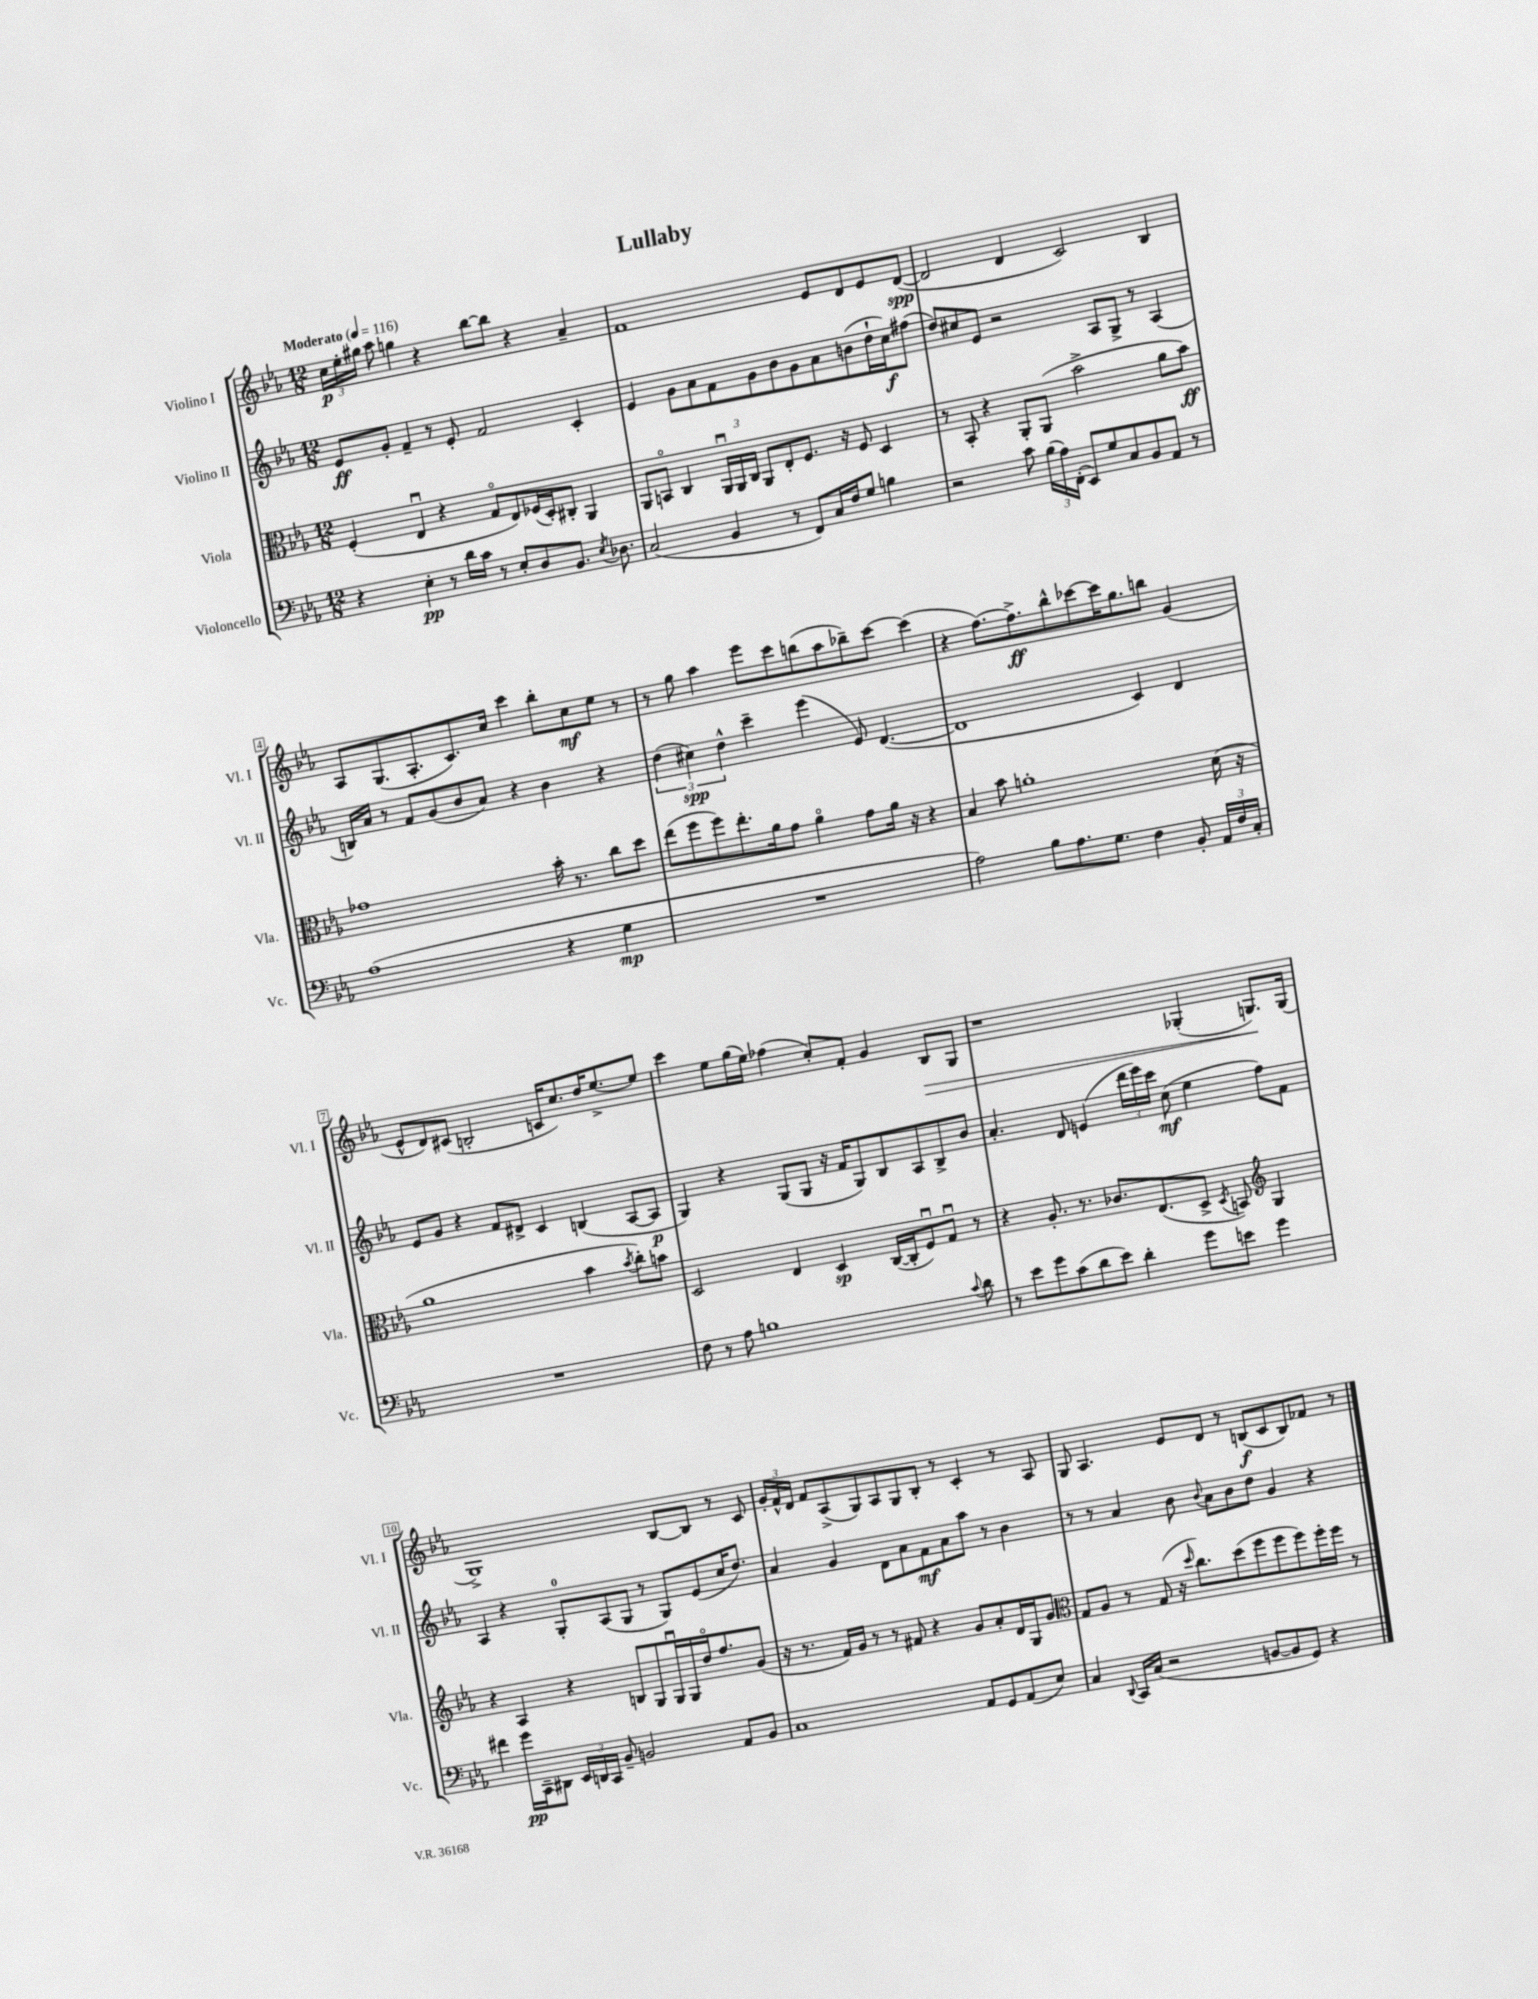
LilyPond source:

\header { title = "Lullaby" }
<<
\new StaffGroup <<
\new Staff = "s0" \with { instrumentName = "Violino I" shortInstrumentName = "Vl. I" } {
    \clef treble \key ees \major \numericTimeSignature \time 12/8 \tempo "Moderato" 4 = 116
    \autoBeamOff \tuplet 3/2 { c''16[\p ees''16-. gis''16] } aes''8 g''4 r4 bes''8[~ bes''8] r4 aes'4-- |
    f'1 ees'8[ d'8 ees'8 d'8]~\spp( |
    d'2 d'4 c'2) bes4 |
    aes8[ g8.( aes8.-. c'8.) c''16] c'''4 bes''8[-. c''8\mf ees''8] r8 |
    r8 g''8 aes''4 ees'''8[ c'''8 b''8( aes''8 bes''8--) c'''8]~ c'''4( |
    r4 f''8.[~) f''8.->\ff bes''8-^ ces'''8~ ces'''16 g''8. b''8] g'4( |
    ees'8[-^ d'8) cis'8]( b2-. c'16[ c''8.) d''16 ees''8.~-> ees''8] |
    c'''4 ees''8[ g''16( ees''16]) fes''4( c''8[-.) f'8]-. g'4 bes8[\> g8] |
    r1 ges4-.( g8.[\!) g16]( |
    g1->) bes8[~ bes8] r8 c'8 |
    \tuplet 3/2 { g'16[-. f'16-^ d'16] } f'8[ aes8->( g8) aes8 g8 bes8]-. r8 c'4-. r8 aes8 |
    g8 aes4. ees'8[ d'8] r8 b8[\f( c'8 b8) fes'8] r8 \bar "|." |
}
\new Staff = "s1" \with { instrumentName = "Violino II" shortInstrumentName = "Vl. II" } {
    \clef treble \key ees \major \numericTimeSignature \time 12/8
    \autoBeamOff ees'8[\ff g'8]-. f'4-- r8 ees'8-. f'2 c'4-. |
    ees'4 g'8[ aes'8 f'8 g'8 bes'8 g'8 aes'8 b'8( d''16-! c''16\f) fis''8]( |
    d''8[) cis''8 ees'8] r2 aes8[ g8]-> r8 aes4( |
    b16[) aes'16] r8 f'8[ g'8( bes'8 aes'8]) r4 bes'4 r4 |
    \tuplet 3/2 { d''4( cis''4\spp) d''4-^ } c'''4-- ees'''4( ees'8) d'4.~( |
    d'1 c'4) d'4 |
    ees'8[ g'8] r4 f'8[ dis'8]-> c'4 b4( aes8[~ aes8]\p |
    g4) r4 g8[( g8] r16 f'16[ g8) bes8 aes8 bes8-> bes'8] |
    aes'4.-. d'8 e'4( \tuplet 3/2 { d'''16[ ees'''16) c'''16] } c''8\mf( ees''4 f''8[) f'8] |
    aes4 r4 g8[-0-. aes8( g8] r8 g8[) ees'8( c''16 d''8.]) |
    aes'4 g'4 d'8[ aes'8 f'8\mf aes'8 aes''8] r8 bes'4 |
    r8 r8 aes'4 bes'8 \appoggiatura { bes'8 } aes'8[ bes'8 d''8] g'4 r4 \bar "|." |
}
\new Staff = "s2" \with { instrumentName = "Viola" shortInstrumentName = "Vla." } {
    \clef alto \key ees \major \numericTimeSignature \time 12/8
    \autoBeamOff f4-.( ees4\downbow r4 g8[\flageolet ees8) fes16( d16-.) cis8]-. aes,4 |
    aes,8[ b,8]\flageolet c4 \tuplet 3/2 { aes,16[\downbow aes,16 c16] } aes,8[ ees8-. f8.] r16 f8 d4 |
    r8 bes,8-. r4 aes,8[-. aes,8]( bes'2-> aes'8[ bes'8]\ff) |
    ges'1 bes'16-. r8. c''8[ d''8] |
    ees''8[( f''8 f''8) ees''8.-. aes'16 g'8] aes'4\flageolet g'8[ aes'16] r16 r4 |
    bes4 bes'8 a'1-. d'16( r16 |
    aes'1 bes'4 \acciaccatura { bes'8 } c''8[-.) b'8] |
    d2 ees4 d4\sp c16[~( c16-. f8\downbow) g8]\downbow r8 |
    r4 aes8.-. r8. ces'8.[ ees8.( d8]-> \acciaccatura { d8 } b,8) \clef treble g4 |
    r4 aes4 r4 b8[ g8 g16\downbow g16 d''16\flageolet f''8. g'8]( |
    r16 r8. f'16[) g'16] r8 r8 fis'8 r4 g'8[ aes'8-. d'16 g16 g'8] |
    \clef alto g8[ aes8] r8 g8( r16 \grace { d''16 } c''8.[) d''8( f''8 f''8 f''8) f''16-. f''16] r8 \bar "|." |
}
\new Staff = "s3" \with { instrumentName = "Violoncello" shortInstrumentName = "Vc." } {
    \clef bass \key ees \major \numericTimeSignature \time 12/8
    \autoBeamOff r4 ees4-.\pp r8 d'16[ c'16] r8 ees8[-. d8 bes,8.] \acciaccatura { ees8 } des8. |
    c2( bes,4 r8 f,8[) c16 f16 g8] b4 |
    r2 c'8 \tuplet 3/2 { bes16[( aes16) f,16]-.( } ees,8[) g8 c8 bes,8 aes,8] r8 |
    aes1( r4 g4\mp |
    R1. |
    aes2) bes8[ aes8. g8.] f4 bes,8-. \tuplet 3/2 { aes,16[ f16 c16]-. } |
    R1. |
    f8 r8 aes8 b1 \appoggiatura { c'8 } d'8 |
    r8 ees'8[ g'8 c'8( d'8 ees'8]) d'4-. g'8[ e'8] g'4 |
    fis'4 g'16[\pp c,16-- dis,8] \tuplet 3/2 { ees,16[ d,16 c,16] } bes,8-- b,2 aes,8[ b,8] |
    c1 aes,8[ g,8 aes,8( ees8]) |
    c4 \appoggiatura { d,8 } c,16[ c16]( r2 b,8[~ b,8 g,8]) r4 \bar "|." |
}
>>
>>
\layout { \context { \Score \override BarNumber.stencil = #(make-stencil-boxer 0.1 0.3 ly:text-interface::print) } }
